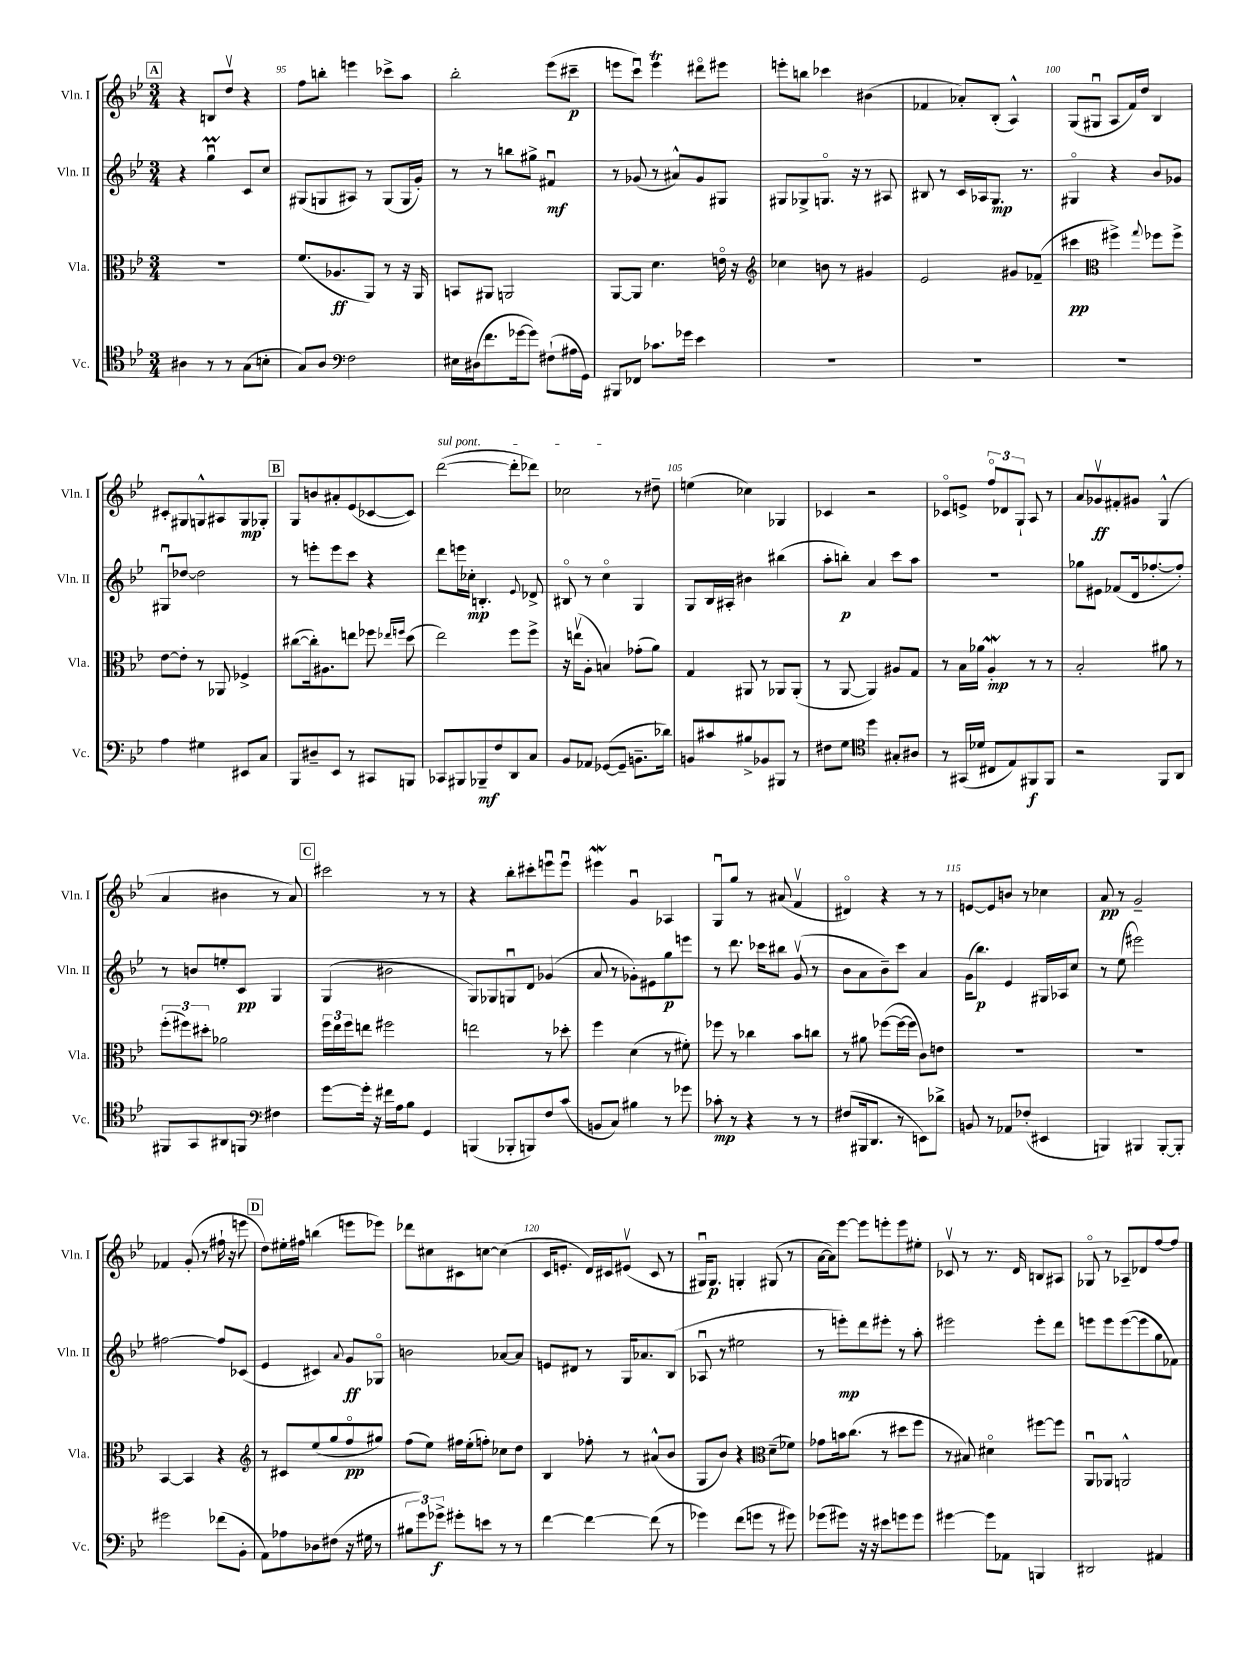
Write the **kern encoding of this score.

**kern	**kern	**kern	**kern
*staff4	*staff3	*staff2	*staff1
*clefC4	*clefC3	*clefG2	*clefG2
*k[b-e-]	*k[b-e-]	*k[b-e-]	*k[b-e-]
*M3/4	*M3/4	*M3/4	*M3/4
4A#	2.r	4r	4r
8r	.	4ggu	8B
8r	.	.	8ddv
(8G	.	8c	4r
8B'	.	8cc	.
=	=	=	=
8G)	(8.f	(8G#	8ff
8A	.	8G	8bb'
.	8.A-	.	.
*clefF4	*	*	*
2F	.	8A#)	4eee
.	8AA)	8r	.
.	8r	(8G	8ccc-^
.	16r	16G	8aa
.	16AA	16g')	.
=	=	=	=
16E#	8BB	8r	2bb-'
(16D#	.	.	.
8.f	8AA#	8r	.
.	2AA	8bb	.
[16g-	.	.	.
8g-])	.	8gg#^	.
(8F#`	.	4f#u	(8eee-
16A#	.	.	8ccc#~
16GG)	.	.	.
=	=	=	=
8BBB#	[8AA	8r	8eee
8FF-	8AA]	(8g-	8cccu)
8.c-	4.d	8r	4eee
.	.	8a#^^)	.
16g-	.	.	.
4e-	.	8g-	8ddd#o
.	16eo	8G#	8eee#
.	16r	.	.
=	=	=	=
*	*clefG2	*	*
2.r	4cc-	8G#	8eee'
.	.	8G-^	8bb
.	8b	8.Go	4ccc-
.	8r	.	.
.	.	16r	.
.	4g#	8r	(4b#
.	.	8A#	.
=	=	=	=
2.r	2e-	8B#	4f-
.	.	8r	.
.	.	16c	8a-')
.	.	16A-	.
.	.	8.G	(8B-'
.	8g#	.	4A^^)
.	.	8.r	.
.	(8f-~	.	.
=	=	=	=
2.r	4ccc#	4G#o	(8G
.	.	.	8G#u
*	*clefC3	*	*
.	4ff#^)	4r	8A
.	.	.	16f)
.	.	.	16dd
.	8qqgg	.	.
.	8ff-	8b-	4B-
.	8ff-^	8g-	.
=	=	=	=
4A	[8e-	8G#u	8c#'
.	8e-']	[8dd-	8G#
4G#	8r	2dd-]	8G^^
.	8AA-	.	8A#
8EE#	4F-^	.	8G
8C	.	.	8G-'
=	=	=	=
8BBB-	([8cc#	8r	8G
8D#~	16cc#'])	8eee'	8b
.	8.A#	.	.
8EE-	.	8eee	8a#'
8r	8ee	8ccc	(8e-
8CC#	8ff-	4r	[8c-
.	16qqee-	.	.
.	16qqff	.	.
8BBB	(8dd	.	8c-])
=	=	=	=
8CC-	2ee-)	8ddd	([2ddd
8BBB#	.	16eee	.
.	.	16cc-'	.
8BBB-~	.	4.B'	.
8F	.	.	.
8DD	8ff	.	8ddd']
.	.	8qqe-	.
8C	8ff^	8d-^	8ddd-)
=	=	=	=
8BB-	16r	8B#o	2cc-
.	(16eev	.	.
8AA-	8A'	8r	.
([8GG-	4B)	4cco	.
8GG-~]	.	.	.
8.BB~	(8g-'	4G	8r
.	8a)	.	8dd#~
16d-)	.	.	.
=	=	=	=
8BB	4G	8G	(4ee
8c#	.	16B-	.
.	.	16A#'	.
8B#^	8AA#	4b#	4cc-)
8BB-	8r	.	.
8BBB#	8AA-	(4bb#	4G-
8r	(8AA-'	.	.
=	=	=	=
8F#	8r	8aa'	4c-
8G	[8AA	8bb')	.
*clefC4	*	*	*
4dd	4AA])	4a	2r
8G#'	8A#	8ccc	.
8A#	8G	8aa	.
=	=	=	=
8r	8r	2.r	8c-o
(16GG#	16B-	.	8e^
16d-	16a-	.	.
8C#	4A'	.	12ffo
.	.	.	12d-
8E-)	.	.	.
.	.	.	12G`
8FF#	8r	.	8A
8FF#	8r	.	8r
=	=	=	=
2r	2B-'	8gg-	8a
.	.	8e#	8g-v
.	.	(8f-	8f#'
.	.	16d	8g#
.	.	[8.ff-'	.
8FF	8a#	.	(4G^^
8AA	8r	8ff-'])	.
=	=	=	=
8FF#	(12ff'	8r	4a
.	12ff#)	.	.
8GG	.	8b	.
.	12dd#'	.	.
8AA#	2a-	8ee'	4b#
8FF	.	8c	.
*clefF4	*	*	*
4F#	.	4G	8r
.	.	.	8a)
=	=	=	=
[8g	24ff	(4G	2ccc#
.	24ee-	.	.
.	24ff	.	.
16g']	8ee	.	.
16r	.	.	.
16f#	2ff#	2b#	.
16A	.	.	.
8B-	.	.	.
4GG	.	.	8r
.	.	.	8r
=	=	=	=
(4BBB	2ee	8G)	4r
.	.	8G-	.
8BBB-'	.	8Gu	8bb-'
8BBB)	.	8d	8ccc#'
8F	8r	(4g-	8eeeu
(8c	8dd-'	.	8eeeu
=	=	=	=
8BB	4ff	8a	4eee#
8C)	.	8r	.
4B#	(4d	8g-')	4gu
.	.	8e#	.
8r	8r	8gg	4A-
8g-	8f#')	8eee	.
=	=	=	=
8c-'	8ff-	8r	8Gu
8r	8r	8.ddd	8gg
4r	4cc-	.	8r
.	.	16ccc-	.
.	.	8bb#	(8a#
8r	8b-	(8gv	4fv
8r	8cc	8r	.
=	=	=	=
(8F#	8r	8b-	4d#o)
16BBB#	8a#	8a	.
8.DD	.	.	.
.	([8ff-	8b-~)	4r
8r	16ff-_	8ccc	.
.	16ff-]	.	.
8EE)	8c)	4a	8r
8d-^	8e	.	8r
=	=	=	=
8BB	2.r	(16g	[8e
.	.	8.bb-)	.
8r	.	.	8e]
8AA-	.	4e-	8b
(8F-'	.	.	8r
4EE#	.	16G#	4cc-
.	.	16A-	.
.	.	8cc	.
=	=	=	=
4BBB)	2.r	8r	8a
.	.	(8ee-	8r
4BBB#	.	2eee#)	2g~
[8BBB#'	.	.	.
8BBB#']	.	.	.
=	=	=	=
2g#	[4BB-	[2ff#	4f-
.	4BB-]	.	(8g'
.	.	.	8r
(8f-	4r	8ff#]	16ff#`
.	.	.	16r
8BB-'	.	(8c-	8eee
=	=	=	=
*	*clefG2	*	*
8AA)	8r	4e-	8dd)
8A-	8c#	.	16ee#'
.	.	.	16ff#
8D-	(8ee-	4c#)	(4bb
(8F#	8gg	.	.
.	.	8qqa	.
16r	8ffo	8g	8eee
16G#	.	.	.
8r	8gg#)	8G-o	8eee-)
=	=	=	=
12B#	(8ff	2b	8ddd-
12g)	.	.	.
.	8ee-)	.	8cc#
12g-^	.	.	.
8g#'	16ff#	.	8c#
.	(16ee-'	.	.
8e	8ff')	.	[8cc
8r	8cc-	[8a-	(4cc]
8r	8dd	8a-]	.
=	=	=	=
[4f	4B-	8e	16c
.	.	.	8.e'
.	.	8d#	.
4f_	8ff-'	8r	16d)
.	.	.	16c#
.	8r	16G	(8e#v
.	.	8.a-	.
(8f]	(8a#^^	.	8c#
8r	8b-	(8B-	8r
=	=	=	=
4g-)	8G	8A-u	16G#u)
.	.	.	8.G#
.	8b-)	8r	.
(8f	4r	2ee#	4G'
8g	.	.	.
*	*clefC3	*	*
8r	(8d~	.	(8G#
8g#)	8f-)	.	8r
=	=	=	=
(8g-	8g-	8r	[16a
.	.	.	16a])
8g#)	16b	8eee')	[8eee-
.	(8.cc	.	.
16r	.	8ddd	8eee-]
16r	.	.	.
8e#	8r	8eee#'	8eee'
8g	8dd#	8r	8eee
8g	8ff	8aa'	8ee#'
=	=	=	=
[4g#	8r	2eee#	8c-v
.	8B#)	.	8r
8g#]	4d#o	.	8.r
8AA-	.	.	.
.	.	.	16d
4BBB	[8ff#	8eee#'	8B
.	8ff#]	8ddd	8A#
=	=	=	=
2DD#	8AAu	8eee	8G-o
.	8AA-	8eee	8r
.	2AA^^	([8eee	8A-~
.	.	8eee]	8d-
4AA#	.	8gg	[8ff
.	.	8f-)	8ff]
==	==	==	==
*-	*-	*-	*-
